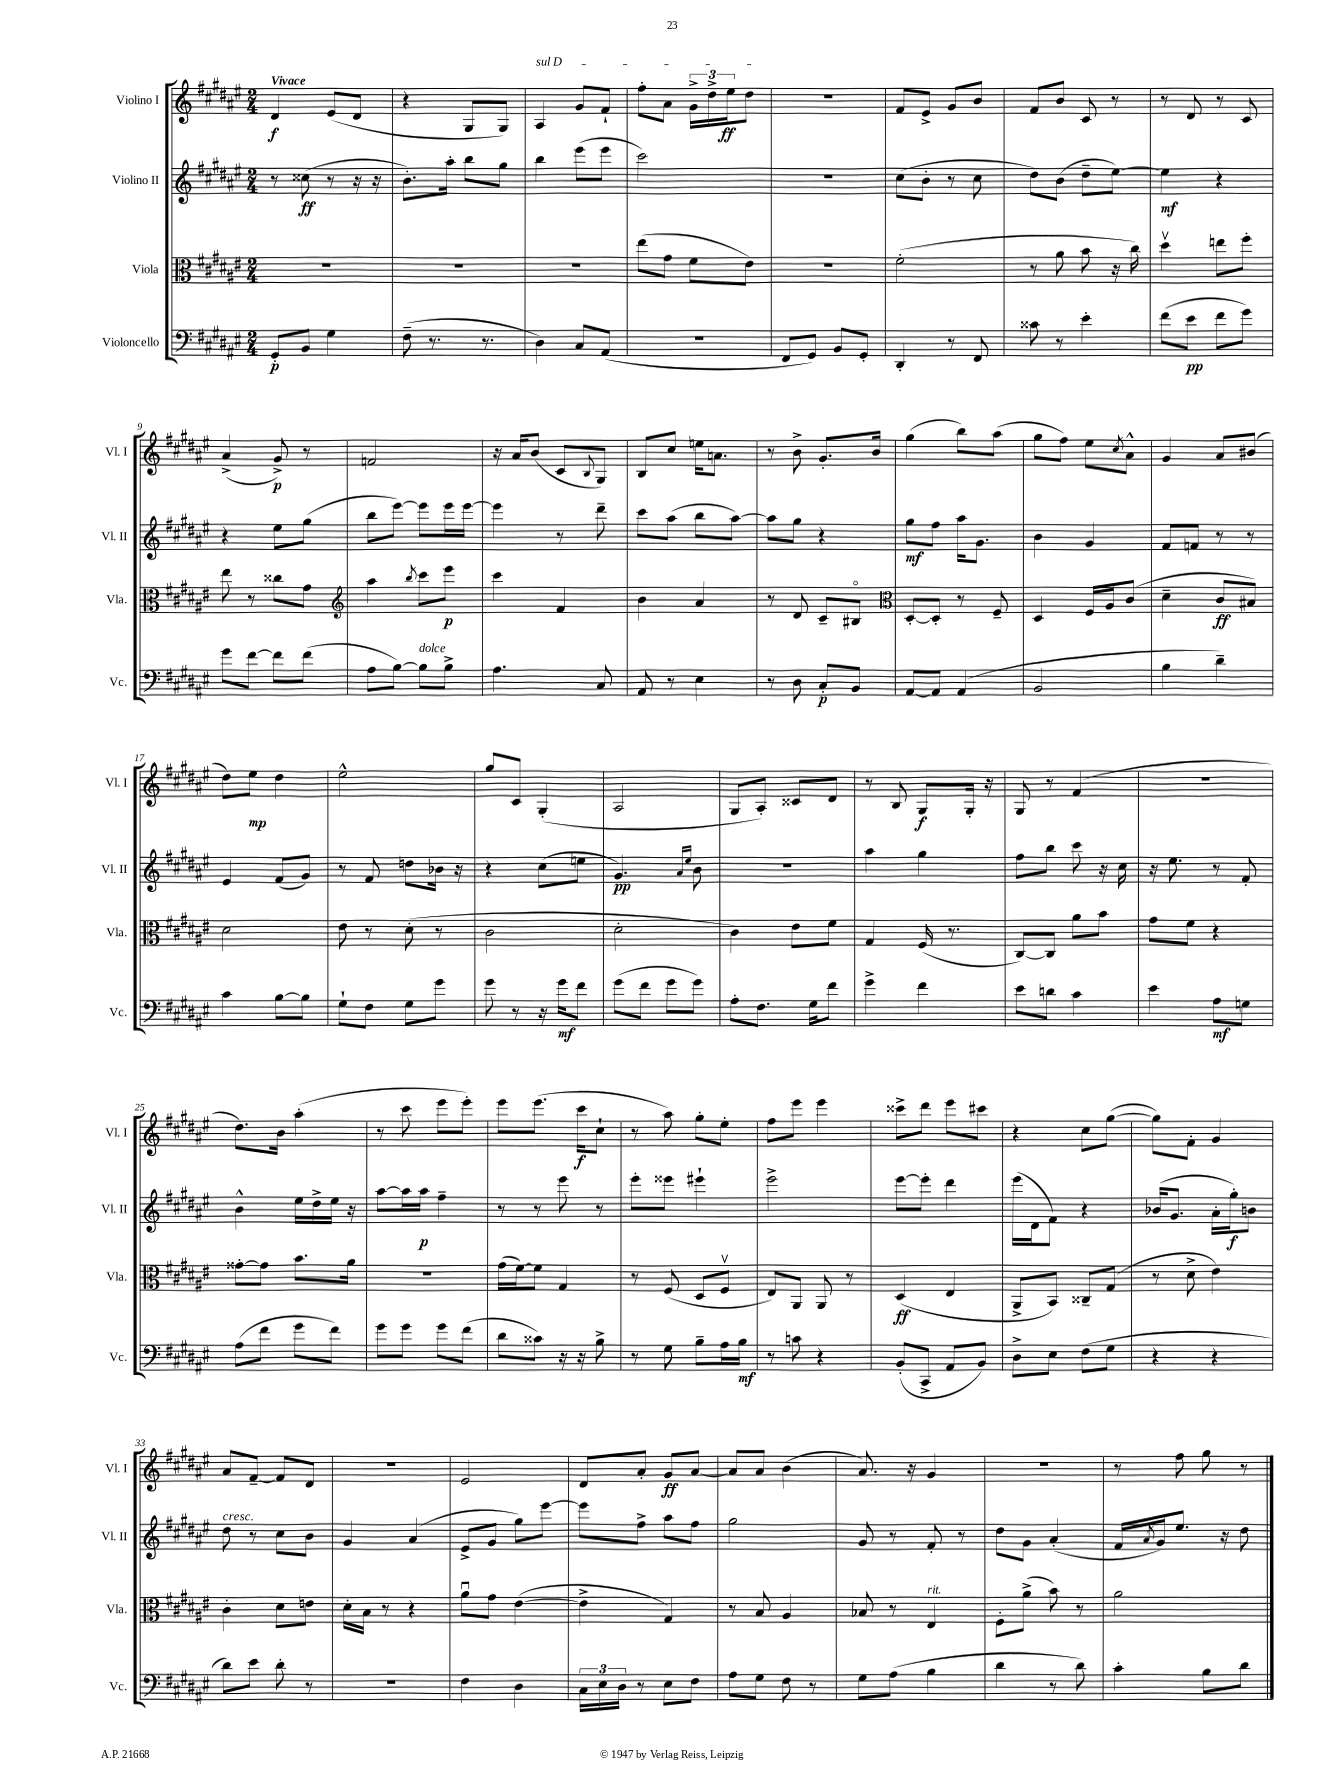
<<
\new StaffGroup <<
\new Staff = "s0" \with { instrumentName = "Violino I" shortInstrumentName = "Vl. I" } {
    \clef treble \key fis \major \numericTimeSignature \time 2/4 \tempo "Vivace"
    dis'4\f eis'8( dis'8 |
    r4 gis8 gis8) |
    \once \override TextSpanner.bound-details.left.text = \markup { \italic "sul D" } ais4\startTextSpan gis'8 fis'8-! |
    fis''8-. ais'8 \tuplet 3/2 { gis'16-> dis''16-> eis''16\ff } dis''8\stopTextSpan |
    R2 |
    fis'8 eis'8-> gis'8 b'8 |
    fis'8 b'8 cis'8 r8 |
    r8 dis'8 r8 cis'8 |
    ais'4->( gis'8->\p) r8 |
    f'2 |
    r16 ais'16 b'8( cis'8 \appoggiatura { b8 } gis8) |
    b8 cis''8 e''16 a'8. |
    r8 b'8-> gis'8.-. b'16 |
    gis''4( b''8) ais''8( |
    gis''8 fis''8) eis''8 \acciaccatura { cis''8 } ais'8-^ |
    gis'4 ais'8 bis'8( |
    dis''8) eis''8\mp dis''4 |
    eis''2-^ |
    gis''8 cis'8 gis4-.( |
    ais2 |
    gis8 ais8-.) cisis'8 dis'8 |
    r8 b8 gis8\f gis16-. r16 |
    gis8 r8 fis'4( |
    R2 |
    dis''8.) b'16 ais''4-.( |
    r8 cis'''8 eis'''8 eis'''8-.) |
    eis'''8 eis'''8.( cis'''16\f cis''8-! |
    r8 ais''8) gis''8-. eis''8-. |
    fis''8 eis'''8 eis'''4 |
    cisis'''8-> dis'''8 eis'''8 cis'''8 |
    r4 cis''8 gis''8~( |
    gis''8) fis'8-. gis'4 |
    ais'8 fis'8~-- fis'8 dis'8 |
    R2 |
    eis'2 |
    dis'8 ais'8-. gis'8\ff ais'8~ |
    ais'8 ais'8 b'4( |
    ais'8.) r16 gis'4 |
    r2 |
    r8 fis''8 gis''8 r8 \bar "|." |
}
\new Staff = "s1" \with { instrumentName = "Violino II" shortInstrumentName = "Vl. II" } {
    \clef treble \key fis \major \numericTimeSignature \time 2/4
    r8 cisis''8\ff( r8 r16 r16 |
    b'8.-.) ais''16-. b''8 gis''8 |
    b''4 eis'''8( eis'''8 |
    cis'''2) |
    r2 |
    cis''8( b'8-. r8 cis''8 |
    dis''8) b'8( dis''8-- eis''8~) |
    eis''4\mf r4 |
    r4 eis''8 gis''8( |
    b''8 eis'''8~) eis'''8 eis'''16 eis'''16~ |
    eis'''4 r8 dis'''8-- |
    cis'''8 ais''8( b''8 ais''8~) |
    ais''8 gis''8 r4 |
    gis''8\mf fis''8 ais''16 gis'8. |
    b'4 gis'4 |
    fis'8 f'8 r8 r8 |
    eis'4 fis'8( gis'8) |
    r8 fis'8 d''8 bes'16 r16 |
    r4 cis''8( e''8 |
    gis'4.\pp) \grace { ais'16 eis''16 } b'8 |
    r2 |
    ais''4 gis''4 |
    fis''8 b''8 cis'''8 r16 cis''16 |
    r16 eis''8. r8 fis'8-. |
    b'4-^ eis''16 dis''16-> eis''16 r16 |
    ais''8~ ais''16 ais''16\p fis''4-- |
    r8 r8 eis'''8 r8 |
    eis'''8-. eisis'''8 eis'''4-! |
    eis'''2-> |
    eis'''8~ eis'''8-. dis'''4 |
    eis'''16( dis'16 fis'8) r4 |
    bes'16( gis'8. ais'16-. gis''16-.\f) b'8 |
    dis''8^\markup { \italic "cresc." } r8 cis''8 b'8 |
    gis'4 ais'4( |
    eis'8-> gis'8 gis''8) eis'''8~ |
    eis'''8 fis''8-> ais''8 fis''8 |
    gis''2 |
    gis'8 r8 fis'8-. r8 |
    dis''8 gis'8 ais'4-.( |
    fis'16 \acciaccatura { ais'8 } gis'16) eis''8. r16 dis''8 \bar "|." |
}
\new Staff = "s2" \with { instrumentName = "Viola" shortInstrumentName = "Vla." } {
    \clef alto \key fis \major \numericTimeSignature \time 2/4
    R2 |
    R2 |
    r2 |
    eis''8( gis'8 fis'8 eis'8) |
    R2 |
    fis'2-.( |
    r8 ais'8 b'8 r16 cis''16) |
    dis''4\upbow e''8 fis''8-. |
    eis''8 r8 cisis''8 gis'8 |
    \clef treble ais''4 \acciaccatura { b''8 } cis'''8 eis'''8\p |
    cis'''4 fis'4 |
    b'4 ais'4 |
    r8 dis'8 cis'8-- bis8\flageolet |
    \clef alto dis8~-. dis8-. r8 fis8-- |
    dis4 fis16 ais16 cis'8( |
    dis'4-- cis'8\ff bis8) |
    dis'2 |
    eis'8 r8 dis'8-.( r8 |
    cis'2 |
    dis'2-. |
    cis'4) eis'8 fis'8 |
    gis4 fis16( r8. |
    cis8~) cis8 ais'8 b'8 |
    gis'8 fis'8 r4 |
    gisis'8~-. gisis'8 b'8. ais'16 |
    R2 |
    gis'16( fis'16~) fis'8 gis4 |
    r8 fis8( dis8 fis8\upbow |
    eis8) ais,8 ais,8 r8 |
    dis4\ff( eis4 |
    ais,8-> b,8) cisis8-- gis8( |
    r8 dis'8-> eis'4) |
    cis'4-. dis'8 e'8 |
    dis'16-. b16 r8 r4 |
    ais'8\downbow gis'8 eis'4~( |
    eis'4-> gis4) |
    r8 b8 ais4 |
    bes8 r8 eis4^\markup { \italic "rit." } |
    fis8-. ais'8->( b'8) r8 |
    ais'2 \bar "|." |
}
\new Staff = "s3" \with { instrumentName = "Violoncello" shortInstrumentName = "Vc." } {
    \clef bass \key fis \major \numericTimeSignature \time 2/4
    gis,8-.\p b,8 gis4 |
    fis8--( r8. r8. |
    dis4) cis8 ais,8( |
    r2 |
    fis,8 gis,8) b,8 gis,8-. |
    dis,4-. r8 fis,8 |
    cisis'8 r8 eis'4-. |
    fis'8( eis'8\pp fis'8 gis'8) |
    gis'8 fis'8~ fis'8 fis'8( |
    ais8 b8~) b8^\markup { \italic "dolce" } b8-> |
    ais4. cis8 |
    ais,8 r8 eis4 |
    r8 dis8 cis8-.\p b,8 |
    ais,8~ ais,8 ais,4( |
    b,2 |
    b4 dis'4--) |
    cis'4 b8~ b8 |
    gis8-! fis8 gis8 gis'8 |
    gis'8 r8 r16 gis'16\mf fis'8 |
    gis'8( fis'8 gis'8 gis'8) |
    ais8-. fis8. gis16 fis'8 |
    gis'4-> fis'4 |
    eis'8 d'8 cis'4 |
    eis'4 ais8\mf g8 |
    ais8( fis'8 gis'8 fis'8) |
    gis'8 gis'8 gis'8 fis'8( |
    dis'8 cisis'8) r16 r16 b8-> |
    r8 gis8 b8-- ais16 b16\mf |
    r8 c'8 r4 |
    b,8-.( cis,8-> ais,8 b,8) |
    dis8-> eis8 fis8( gis8 |
    r4 r4 |
    dis'8) eis'8 dis'8-. r8 |
    r2 |
    fis4 dis4 |
    \tuplet 3/2 { cis16 eis16 dis16 } r8 eis8 fis8 |
    ais8 gis8 fis8 r8 |
    gis8 ais8( b4 |
    dis'4 r8 dis'8) |
    cis'4-. b8 dis'8 \bar "|." |
}
>>
>>
